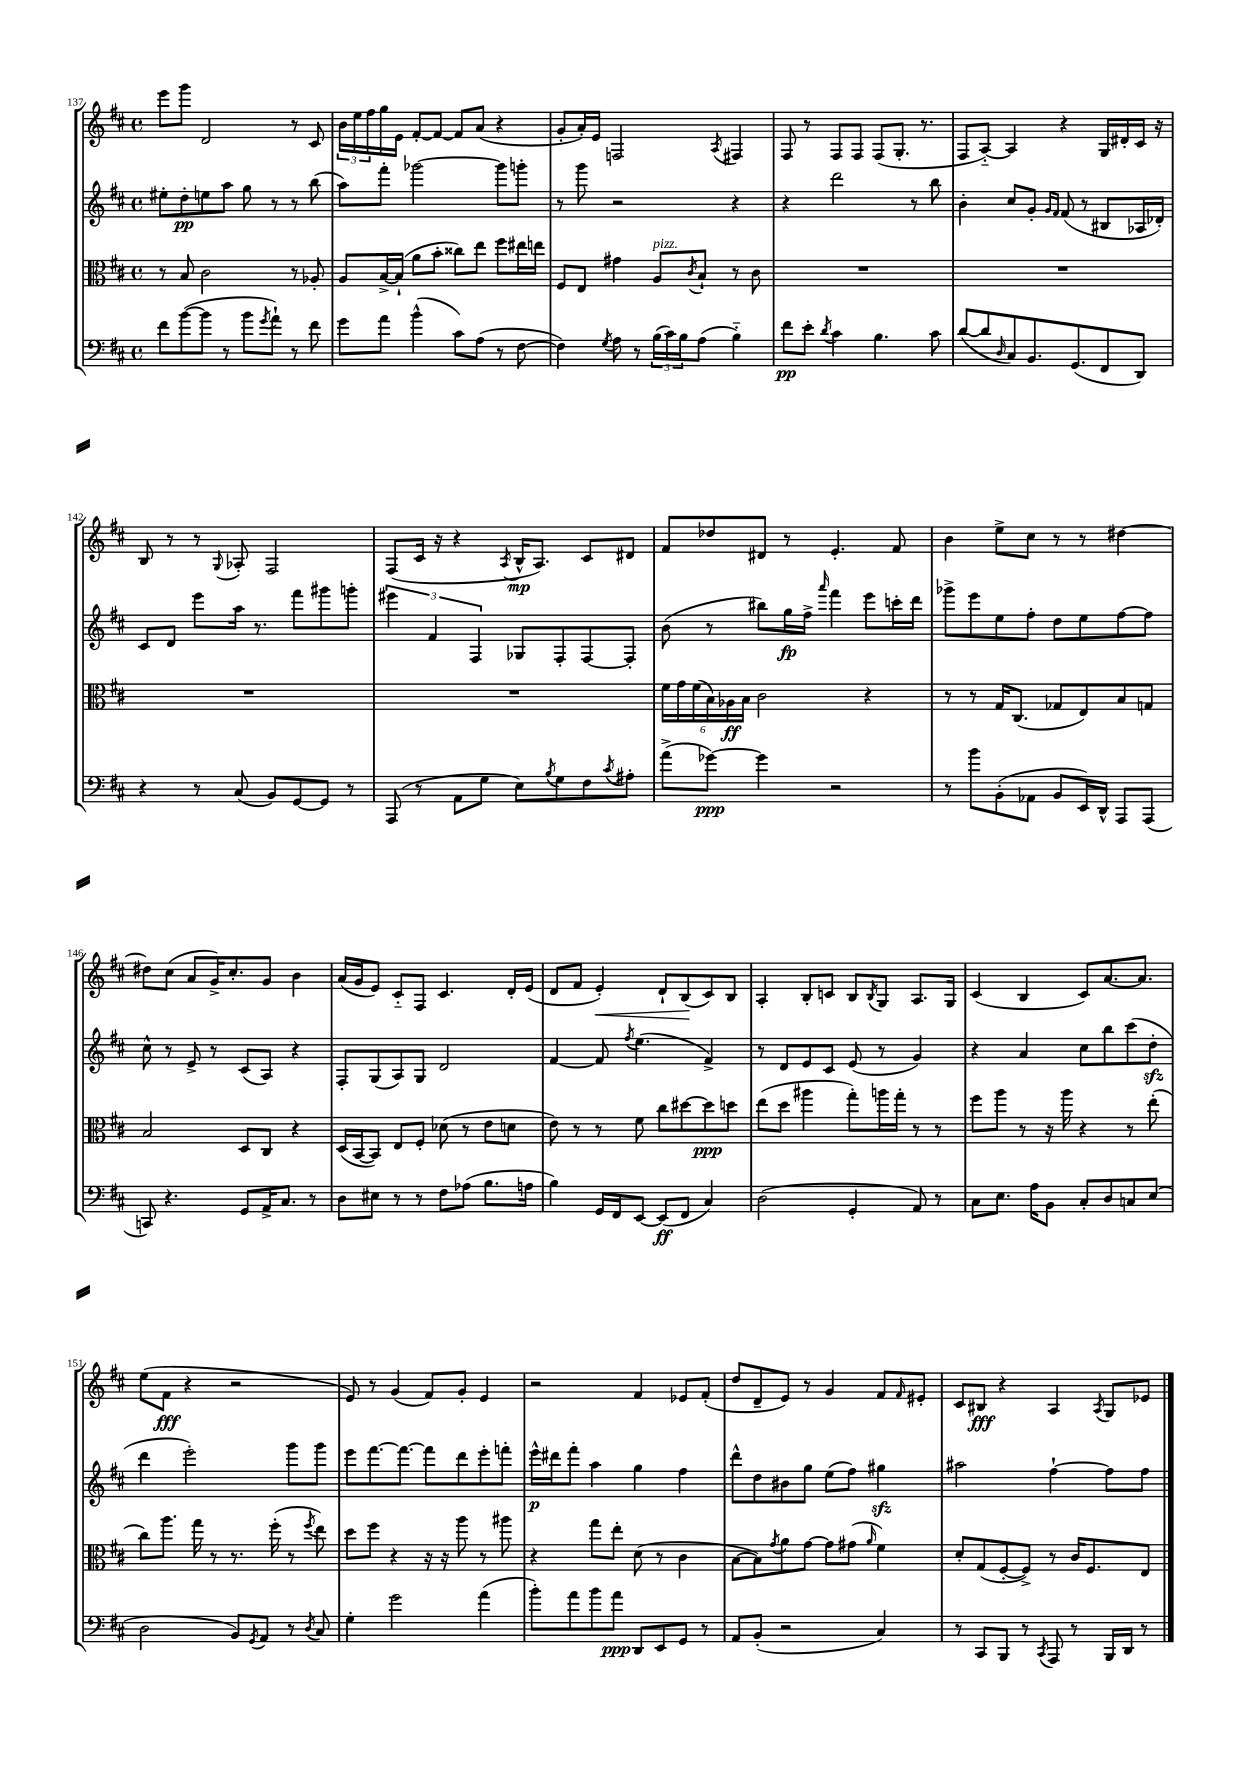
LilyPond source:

<<
\new StaffGroup <<
\new Staff = "s0" {
    \clef treble \key d \major \defaultTimeSignature \time 4/4
    e'''8 g'''8 d'2 r8 cis'8 |
    \tuplet 3/2 { b'16 e''16 fis''16 } g''16 e'16 fis'8~-. fis'8~ fis'8 a'8( r4 |
    g'8-. a'16-.) e'16 f2 \acciaccatura { a8 } fis4 |
    fis8 r8 fis8 fis8 fis8( g8.-. r8. |
    fis8 a8~-_) a4 r4 g16 dis'16-. cis'16 r16 |
    b8 r8 r8 \appoggiatura { g8 } aes8-. fis2 |
    fis8( cis'16 r16 r4 \acciaccatura { a8 } b16-^\mp a8.) cis'8 dis'8 |
    fis'8 des''8 dis'8 r8 e'4.-. fis'8 |
    b'4 e''8-> cis''8 r8 r8 dis''4~ |
    dis''8 cis''8( a'8 g'16->) cis''8.-. g'8 b'4 |
    a'16( g'16 e'8) cis'8-_ fis8 cis'4. d'16-. e'16( |
    d'8 fis'8 e'4-.\<) d'8-! b8\!( cis'8) b8 |
    a4-. b8-. c'8 b8 \acciaccatura { b8 } g8 a8. g16 |
    cis'4( b4 cis'8) a'8.~ a'8. |
    e''8( fis'8\fff r4 r2 |
    e'8) r8 g'4( fis'8) g'8-. e'4 |
    r2 fis'4 ees'8 fis'8-.( |
    d''8 d'8-- e'8) r8 g'4 fis'8 \grace { fis'16 } eis'8-. |
    cis'8 bis8\fff r4 a4 \acciaccatura { a8 } g8 ees'8 \bar "|." |
}
\new Staff = "s1" {
    \clef treble \key d \major \defaultTimeSignature \time 4/4
    eis''8-. d''8-.\pp e''8 a''8 g''8 r8 r8 b''8( |
    a''8) fis'''8-. ges'''2~ ges'''8 g'''8-. |
    r8 g'''8 r2 r4 |
    r4 d'''2 r8 b''8 |
    b'4-. cis''8 g'8-. \grace { g'16 fis'16 } fis'8( r8 bis8 aes16 des'16-.) |
    cis'8 d'8 e'''8 a''16 r8. fis'''8 gis'''8 g'''8-. |
    \tuplet 3/2 { eis'''4 fis'4 fis4 } ges8 fis8-. fis8~ fis8-. |
    b'8( r8 bis''8) g''16\fp fis''16-> \grace { a'''16 } fis'''4 e'''8 c'''16-. d'''16 |
    ges'''8-> e'''8 e''8 fis''8-. d''8 e''8 fis''8~ fis''8 |
    cis''8-^ r8 e'8-> r8 cis'8( a8) r4 |
    fis8-. g8( a8) g8 d'2 |
    fis'4~ fis'8 \acciaccatura { fis''8 } e''4.( fis'4->) |
    r8 d'8 e'8 cis'8 e'8( r8 g'4) |
    r4 a'4 cis''8 b''8 cis'''8( d''8-.\sfz |
    d'''4 e'''2-.) g'''8 g'''8 |
    e'''8 fis'''8.~ fis'''8.~ fis'''8 d'''8 e'''8-. f'''8-. |
    e'''16-^\p dis'''16 fis'''8-. a''4 g''4 fis''4 |
    d'''8-^ d''8 bis'8 g''8 e''8( fis''8) gis''4\sfz |
    ais''2 fis''4~-! fis''8 fis''8 \bar "|." |
}
\new Staff = "s2" {
    \clef alto \key d \major \defaultTimeSignature \time 4/4
    r8 b8 cis'2 r8 aes8-. |
    a8 b16~-> b16-!( a'8 b'8-. cisis''8) e''8 fis''8 eis''16 e''16 |
    fis8 e8 gis'4 a8^\markup { \italic "pizz." } \acciaccatura { cis'8 } b8-! r8 cis'8 |
    R1 |
    R1 |
    R1 |
    R1 |
    \tuplet 6/4 { fis'16 g'16 fis'16( b16) aes16\ff b16 } cis'2 r4 |
    r8 r8 g16 cis8.( ges8 e8) b8 g8 |
    b2 d8 cis8 r4 |
    d16( b,16~ b,8) e8 fis8-. des'8( r8 e'8 d'8 |
    e'8) r8 r8 fis'8 cis''8 dis''8~ dis''8\ppp d''8 |
    e''8( d''8 ais''4 g''8-.) a''16 g''16-. r8 r8 |
    fis''8 a''8 r8 r16 a''16 r4 r8 e''8-.( |
    cis''8) a''8. g''16 r8 r8. fis''16-.( r8 \acciaccatura { fis''8 } e''8) |
    d''8 fis''8 r4 r16 r16 a''8 r8 ais''8 |
    r4 g''8 e''8-. d'8( r8 cis'4 |
    b8~ b8) \acciaccatura { g'8 } a'8 g'8~ g'8 gis'8( \grace { a'16 } fis'4) |
    d'8-. g8( fis8~-. fis8->) r8 cis'16 fis8. e8 \bar "|." |
}
\new Staff = "s3" {
    \clef bass \key d \major \defaultTimeSignature \time 4/4
    fis'8 b'8~( b'8 r8 b'8 \acciaccatura { g'8 } a'8-!) r8 fis'8 |
    g'8 a'8 b'4-^( cis'8) a8( r8 fis8~ |
    fis4) \acciaccatura { g8 } a8 r8 \tuplet 3/2 { b16( cis'16) b16 } a8( b4-_) |
    fis'8\pp e'8-. \acciaccatura { d'8 } cis'4 b4. cis'8 |
    d'8~( d'8 \grace { d16 } cis8) b,8. g,8.( fis,8 d,8) |
    r4 r8 cis8( b,8) g,8~ g,8 r8 |
    a,,8( r8 a,8 g8 e8) \acciaccatura { b8 } g8 fis8 \acciaccatura { cis'8 } ais8-. |
    a'8->( ges'8~\ppp) ges'4 r2 |
    r8 b'8 b,8-.( aes,8 b,8 e,16) d,16-^ a,,8 a,,8( |
    c,8) r4. g,8 a,16-> cis8. r8 |
    d8 eis8 r8 r8 fis8 aes8( b8. a16 |
    b4) g,16 fis,16 e,8~ e,8\ff( fis,8 cis4) |
    d2( g,4-. a,8) r8 |
    cis8 e8. a16 b,8 cis8-. d8 c8 e8( |
    d2 b,8) \acciaccatura { g,8 } a,8 r8 \acciaccatura { d8 } cis8 |
    g4-. g'2 a'4( |
    b'8-.) a'8 b'8 a'8\ppp d,8 e,8 g,8 r8 |
    a,8 b,8-.( r2 cis4) |
    r8 cis,8 b,,8 r8 \acciaccatura { cis,8 } a,,8 r8 b,,16 d,16 r8 \bar "|." |
}
>>
>>
\layout { \context { \Score currentBarNumber = #137 } }
